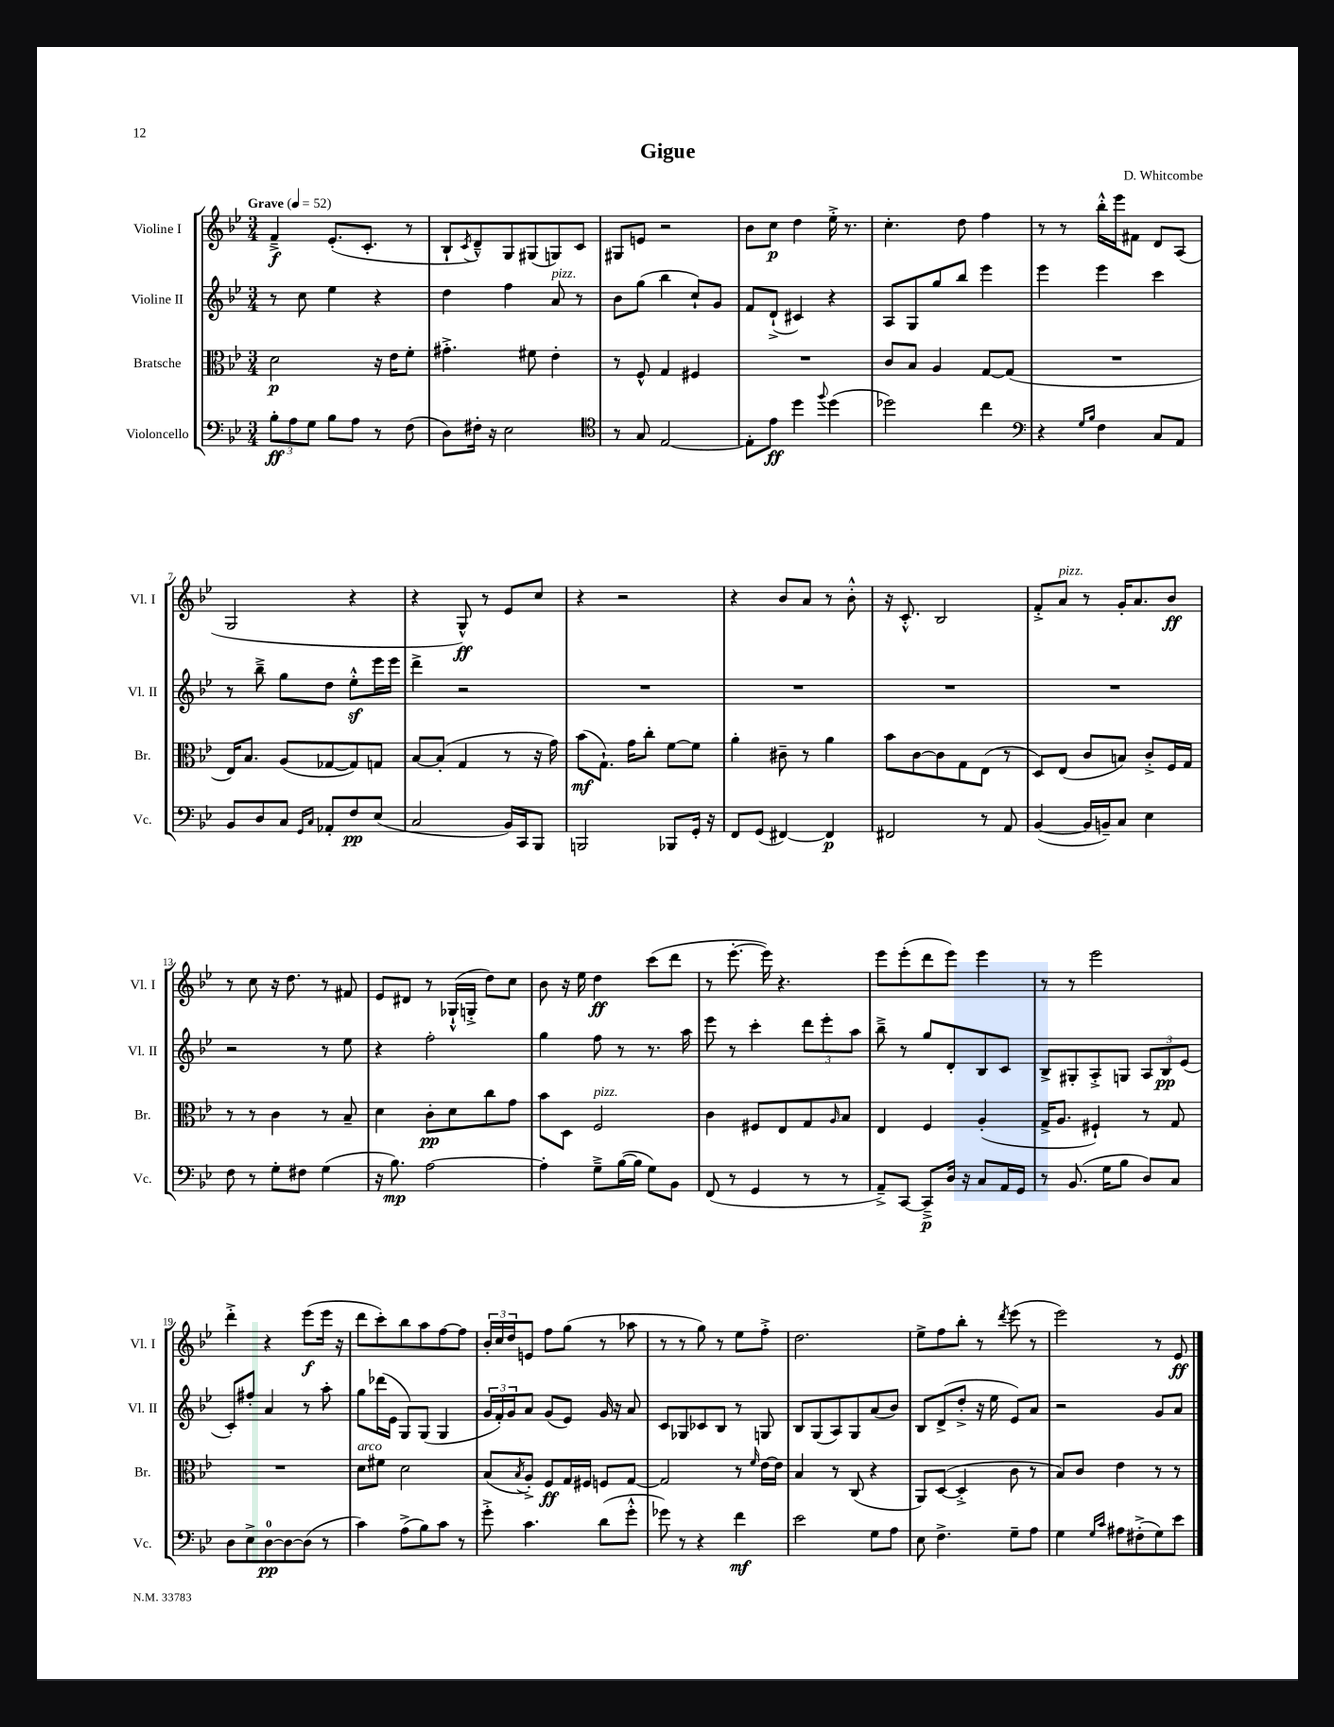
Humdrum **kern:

**kern	**kern	**kern	**kern
*staff4	*staff3	*staff2	*staff1
*clefF4	*clefC3	*clefG2	*clefG2
*k[b-e-]	*k[b-e-]	*k[b-e-]	*k[b-e-]
*M3/4	*M3/4	*M3/4	*M3/4
*MM52	*MM52	*MM52	*MM52
12B-'	2d	8r	4f~^
12A	.	.	.
.	.	8cc	.
12G	.	.	.
8B-	.	4ee-	(8.e-'
8A	.	.	.
.	.	.	8.c'
8r	16r	4r	.
.	16e-	.	.
(8F	8f'	.	8r
=	=	=	=
8D)	4.g#'^	4dd	8B-`
.	.	.	8qc
16F#'	.	.	8d~^^)
16r	.	.	.
2E-	.	4ff	8G
.	8f#	.	(8G#
.	4e-'	8a	8G)
.	.	8r	8c
=	=	=	=
*clefC4	*	*	*
8r	8r	8b-	8G#
8G	8F^^	(8gg	8e
[2E-	4G	4bb-	2r
.	4F#	8cc`)	.
.	.	8g	.
=	=	=	=
8E-']	2.r	8f	8b-
8e-	.	(8d`^	8cc
4dd	.	4c#)	4dd
8qqff	.	.	.
(4dd	.	4r	16ee-'^
.	.	.	8.r
=	=	=	=
2dd-)	8c	8A	4.cc'
.	8B-	8G	.
.	4A	8gg	.
.	.	8bb-	8dd
4cc	[8G	4eee-	4ff
.	(8G]	.	.
=	=	=	=
*clefF4	*	*	*
4r	2.r	4eee-	8r
.	.	.	8r
16qqG	.	.	.
16qqB-	.	.	.
4F	.	4eee-	16bb-'^^
.	.	.	16eee-
.	.	.	8f#
8C	.	4ccc	8d
8AA	.	.	(8A
=	=	=	=
8BB-	16E-)	8r	2G
.	8.B-	.	.
8D	.	8bb-~^	.
8C	(8A	8gg	.
16qqGG	.	.	.
16qqC	.	.	.
8AA-'	[8G-	8dd	.
8F	8G-])	8ee-'^^	4r
(8E-	8G	16eee-	.
.	.	16eee-	.
=	=	=	=
2C	[8B-	4ddd^	4r
.	(8B-']	.	.
.	4G	2r	8G^^)
.	.	.	8r
16BB-)	8r	.	8e-
16CC	.	.	.
8BBB-	16r	.	8cc
.	16g)	.	.
=	=	=	=
2BBB	(8b-	2.r	4r
.	8.G`)	.	.
.	.	.	2r
.	16g	.	.
.	8cc'	.	.
8BBB-	[8f	.	.
16GG'	8f]	.	.
16r	.	.	.
=	=	=	=
8FF	4a'	2.r	4r
(8GG	.	.	.
[4FF#)	8c#~	.	8b-
.	8r	.	8a
4FF#]	4a	.	8r
.	.	.	8b-'^^
=	=	=	=
2FF#	8b-	2.r	16r
.	.	.	8.c'^^
.	[8c	.	.
.	8c]	.	2B-
.	8G	.	.
8r	(8E-	.	.
8AA	8r	.	.
=	=	=	=
([4BB-	8D)	2.r	8f'^
.	(8E-	.	8a
16BB-]	8c	.	8r
16BB~)	.	.	.
8C	8B)	.	16g'
.	.	.	8.a
4E-	8c'^	.	.
.	16F	.	8b-
.	16G	.	.
=	=	=	=
8F	8r	2r	8r
8r	8r	.	8cc
8G'	4c	.	16r
.	.	.	8.dd
8F#	.	.	.
(4G	8r	8r	8r
.	8B-~	8ee-	8f#
=	=	=	=
16r	4d	4r	8e-
8.B-)	.	.	.
.	.	.	8d#
[2A	8c'	2ff'	8r
.	8d	.	(16G-`^^
.	.	.	16G'^
.	8cc	.	8dd)
.	8g	.	8cc
=	=	=	=
4A']	8b-	4gg	8b-
.	8D	.	16r
.	.	.	16ee-
8G~^	2F	8ff	4dd
([16B-	.	8r	.
16B-]	.	.	.
8G)	.	8.r	(8ccc
8BB-	.	.	8ddd
.	.	16aa	.
=	=	=	=
(8FF	4c	8eee-	8r
8r	.	8r	[8.eee-'
4GG	8F#	4ccc'	.
.	.	.	16eee-])
.	8E-	.	4.r
8r	8G	12ddd	.
.	.	12eee-'	.
.	16qqA	.	.
8r	8B-	.	.
.	.	12aa	.
=	=	=	=
8AA~^)	4E-	8bb-~^	8eee-
[8CC	.	8r	(8eee-'
8CC~^]	4F	8gg	8ddd
16D	.	8d'	8eee-)
16r	.	.	.
8C	(4A'	8B-	4eee-
16AA	.	8c	.
16GG	.	.	.
=	=	=	=
8r	16G^	8B-^	8r
.	8.A	.	.
(8.BB-	.	8G#'	8r
.	4F#`)	8A'^	2eee-
16G	.	.	.
8B-	.	8G	.
8D)	8r	12A	.
.	.	12B-	.
8C	8G	.	.
.	.	(12e-	.
=	=	=	=
8D	2.r	8c')	4ddd'^
8E-^	.	8ff#'	.
[8D	.	4a	4r
8D_	.	.	.
(8D]	.	8r	(8eee-
8r	.	8aa'	16eee-
.	.	.	16r
=	=	=	=
4c)	8d	8gg	8ddd
.	8f#	(16ddd-	8ccc')
.	.	16e-	.
(8A^	2d	8G)	8bb-
8B-)	.	(8G	8aa
8c	.	4G	[8ff
8r	.	.	8ff]
=	=	=	=
8g'^	(8B-	24g	24b-'
.	.	24f')	24cc
.	.	24g	24dd
.	8qB-	.	.
4.c	8A'^)	8a	8e
.	8F	(8g	8ff
.	16G	8e-)	(8gg
.	16F#	.	.
(8d	8F	16g	8r
.	.	16r	.
8g'^^	[8G	8a	8aa-
=	=	=	=
8g-)	2G]	8c	8r
8r	.	8G-	8r
4r	.	8c-	8gg)
.	.	8B-	8r
4f	8r	8r	8ee-
.	16qqf	.	.
.	[16e-	8G	8ff'^
.	16e-]	.	.
=	=	=	=
2e-	4B-	8B-	2.dd
.	.	(8G	.
.	8r	8A)	.
.	(8C	8G	.
8G	4r	(8a	.
8A	.	8b-)	.
=	=	=	=
8E-	8AA)	8B-	8ee-^
4.F^	([8D	(8d^	8ff
.	4D'^]	8dd'^	8bb-'
.	.	16r	8r
.	.	16ee-	.
.	.	.	8qddd
8G~	8c	8e-)	(8eee-
8A	8r	8a	8r
=	=	=	=
4G	8B-)	2r	2eee-)
.	8c	.	.
16qqG	.	.	.
16qqc	.	.	.
8A#	4e-	.	.
(8F#'^	.	.	.
8G)	8r	8g	8r
8e-	8r	8a	8e-
==	==	==	==
*-	*-	*-	*-
